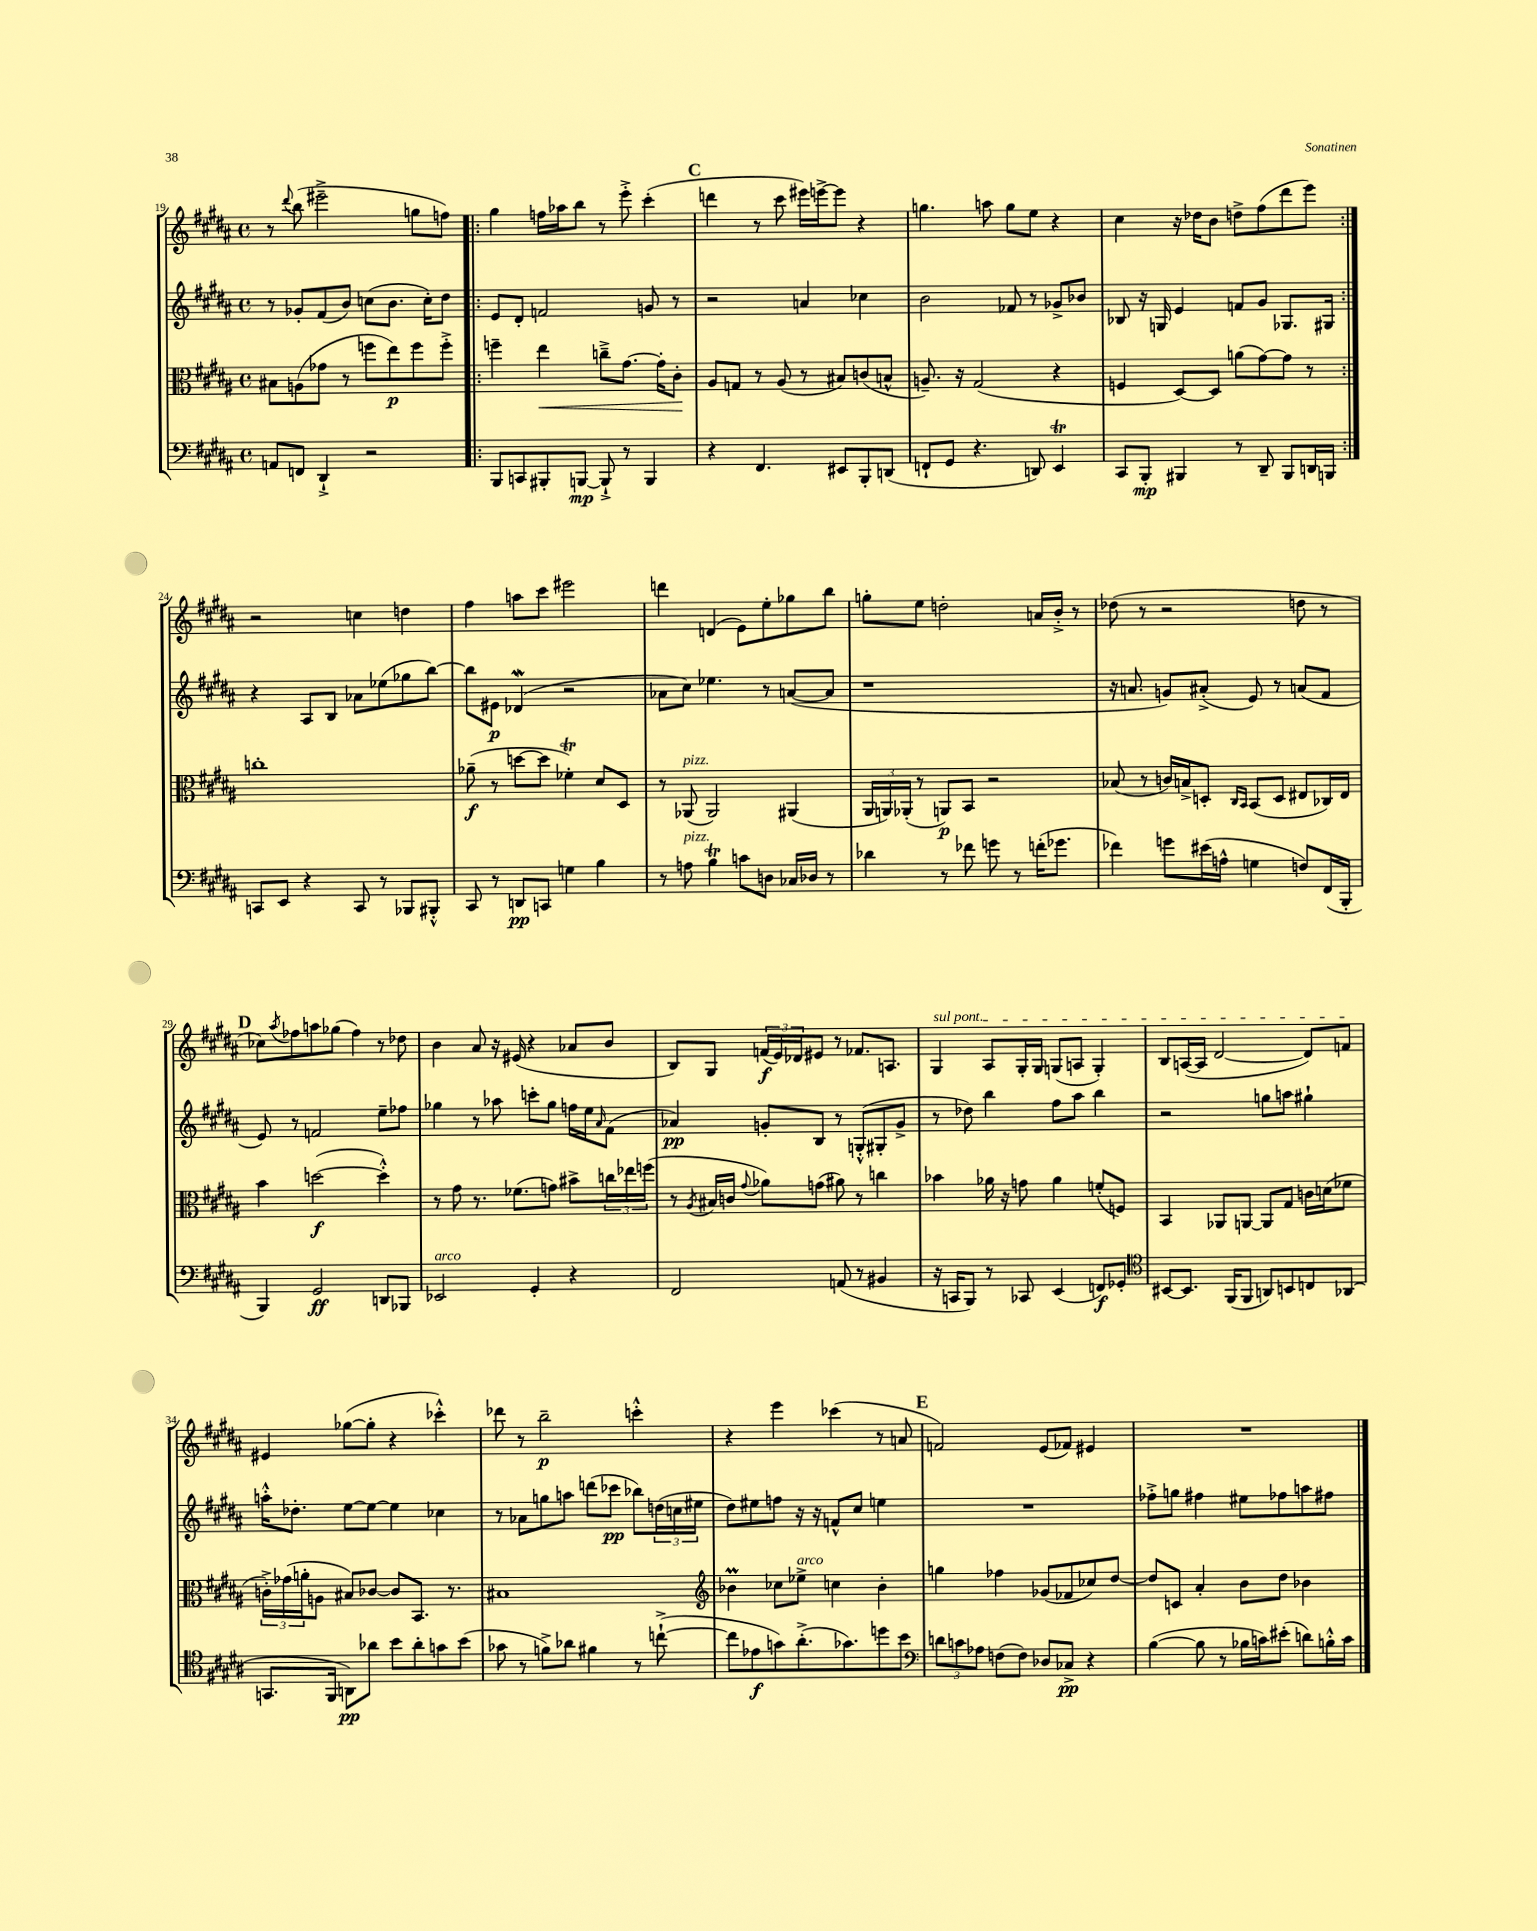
<<
\new StaffGroup <<
\new Staff = "s0" {
    \clef treble \key b \major \defaultTimeSignature \time 4/4
    r8 \appoggiatura { dis'''8 } b''8( eis'''2---> g''8 f''8) |
    \repeat volta 2 { gis''4 f''16 aes''16 b''8 r8 e'''8-.-> cis'''4-.( |
    \mark \markup { \bold "C" } d'''4 r8 cis'''8 eis'''16) e'''16~-> e'''8 r4 |
    g''4. a''8 g''8 e''8 r4 |
    cis''4 r16 des''16 b'8 d''8-> fis''8( dis'''8 e'''8) | }
    r2 c''4 d''4 |
    fis''4 a''8 cis'''8 eis'''2 |
    d'''4 d'4( e'8) e''8-. ges''8 b''8 |
    g''8-. e''8 d''2-. a'16 b'16-.-> r8 |
    des''8( r8 r2 d''8 r8 |
    \mark \markup { \bold "D" } ces''8) \acciaccatura { ais''8 } fes''8 a''8 ges''8( fes''4) r8 des''8 |
    b'4 ais'8 r16 eis'16( r4 aes'8 b'8 |
    b8) gis8 \tuplet 3/2 { f'16\f( e'16) des'16 } eis'8 r8 fes'8. a8. |
    \once \override TextSpanner.bound-details.left.text = \markup { \italic "sul pont." } gis4\startTextSpan ais8 gis16-. gis16 g8( a8 g4-.) |
    b8 a16~( a16 dis'2~ dis'8) f'8\stopTextSpan |
    eis'4 ges''8~( ges''8-. r4 ces'''4-.-^) |
    des'''8 r8 b''2--\p c'''4-.-^ |
    r4 e'''4 ces'''4( r8 a'8 |
    \mark \markup { \bold "E" } f'2) e'8( fes'8) eis'4 |
    R1 \bar "|." |
}
\new Staff = "s1" {
    \clef treble \key b \major \defaultTimeSignature \time 4/4
    r8 ges'8-. fis'8( b'8) c''8( b'8. c''16-.) dis''8 |
    \repeat volta 2 { e'8 dis'8-. f'2 g'8 r8 |
    \mark \markup { \bold "C" } r2 a'4 ces''4 |
    b'2 fes'8 r8 ges'8-> bes'8 |
    bes8 r16 g16 e'4 f'8 gis'8 ges8. gis16 | }
    r4 ais8 b8 aes'8 ees''8( ges''8 b''8~) |
    b''8 eis'8\p des'4\mordent( r2 |
    aes'8 cis''8) ees''4. r8 a'8~( a'8 |
    r1 |
    r16 a'8. g'8) ais'8-.->( e'8) r8 a'8( fis'8 |
    \mark \markup { \bold "D" } e'8) r8 f'2 e''8-- fes''8 |
    ges''4 r8 aes''8 c'''8-. ges''8 f''16 e''16 \grace { ais'16 } fis'8( |
    aes'4\pp) g'8-. b8 r8 g8-.-^( gis8-. g'8-> |
    r8 des''8) b''4 fis''8 ais''8 b''4 |
    r2 g''8 a''8 gis''4-! |
    a''16-.-^ des''8.-. e''8~ e''8~ e''4 ces''4 |
    r8 aes'8 g''8 a''8 d'''8( ces'''8\pp bes''8) \tuplet 3/2 { d''16( c''16 eis''16 } |
    dis''8) eis''8 f''8 r16 r16 f'8-^ cis''8 e''4 |
    \mark \markup { \bold "E" } R1 |
    fes''8-.-> g''8 fis''4 eis''8 fes''8 a''8 fis''8 \bar "|." |
}
\new Staff = "s2" {
    \clef alto \key b \major \defaultTimeSignature \time 4/4
    bis8 a8( ges'8 r8 f''8 e''8\p) f''8 f''8-.-> |
    \repeat volta 2 { f''4-- e''4\< c''8---> gis'8.~ gis'16-. cis'8-.\! |
    \mark \markup { \bold "C" } ais8 g8 r8 ais8( r8 bis8) c'8( b8-^ |
    a8.--) r16 gis2( r4 |
    f4 dis8~) dis8 a'8( gis'8~) gis'8 r8 | }
    c''1-. |
    aes'8--\f( r8 d''8~ d''8 fes'4-.\trill) dis'8 dis8 |
    r8 aes,8^\markup { \italic "pizz." }( aes,2) ais,4( |
    \tuplet 3/2 { ais,16 a,16) aes,16-.( } r8 a,8\p) b,8 r2 |
    bes8( r8 c'16) b16-> d8-. \grace { cis16 b,16 } b,8( d8 eis8 ces16) eis16 |
    \mark \markup { \bold "D" } b'4 d''2~\f( d''4-.-^) |
    r8 gis'8 r8. fes'8.( g'8) bis'8-> \tuplet 3/2 { c''16 ees''16 f''16( } |
    r8 \acciaccatura { ais8 } bis16 c'16 \appoggiatura { gis'8 } aes'8) g'8( ais'8) r8 c''4 |
    bes'4 aes'16 r16 g'8 aes'4 f'8-.( f8) |
    b,4 aes,8 a,8~ a,8 gis8 c'16 d'16( fes'8 |
    \tuplet 3/2 { c'16-.->) ges'16( a'16-. } a8 bis8) ces'8~ ces'8 b,8. r8. |
    bis1 |
    \clef treble bes'4\prall ces''8 ees''8->^\markup { \italic "arco" } c''4 bes'4-. |
    \mark \markup { \bold "E" } g''4 fes''4 ges'8( fes'8 ces''8) dis''8~ |
    dis''8 c'8 ais'4-. b'8 dis''8 bes'4 \bar "|." |
}
\new Staff = "s3" {
    \clef bass \key b \major \defaultTimeSignature \time 4/4
    a,8 f,8 dis,4-!-> r2 |
    \repeat volta 2 { b,,8 c,8 bis,,8-. b,,8~\mp b,,8-!-> r8 b,,4 |
    \mark \markup { \bold "C" } r4 fis,4. eis,8 b,,8-. d,8( |
    f,8-! gis,8 r4. d,8) e,4\trill |
    cis,8 b,,8-.\mp bis,,4 r8 dis,8-- bis,,8 d,16 b,,16 | }
    c,8 e,8 r4 c,8 r8 bes,,8 bis,,8-.-^ |
    cis,8 r8 d,8\pp c,8 g4 b4 |
    r8 a8^\markup { \italic "pizz." } b4\trill c'8 d8 ces16 des16 r8 |
    des'4 r8 fes'8 g'8 r8 f'16-.( ges'8. |
    fes'4) g'8 eis'16( a16-^ g4 f8) fis,16( b,,16-. |
    \mark \markup { \bold "D" } b,,4) gis,2\ff d,8 bes,,8 |
    ees,2^\markup { \italic "arco" } gis,4-. r4 |
    fis,2 a,8( r8 bis,4 |
    r16 c,16 b,,8) r8 ces,8 e,4( f,8\f) ges,8-. |
    \clef tenor bis,8~ bis,8. fis,16( fis,8 a,8) b,8 c8 aes,8( |
    g,8. fis,16 a,8\pp) aes'8 b'8 aes'8-. g'8 b'8( |
    ges'8 r8 f'8->) aes'8 fis'4 r8 c''8~-!->( |
    c''8 ees'8\f g'8) ais'8.-.->( ges'8.) d''8 b'8 |
    \mark \markup { \bold "E" } \clef bass \tuplet 3/2 { d'8 c'8 aes8 } f8( f8) des8 ces8->\pp r4 |
    b4~( b8 r8 bes16 c'16) eis'8-.( d'8) b16-.-^ c'16 \bar "|." |
}
>>
>>
\layout { \context { \Score currentBarNumber = #19 } }
